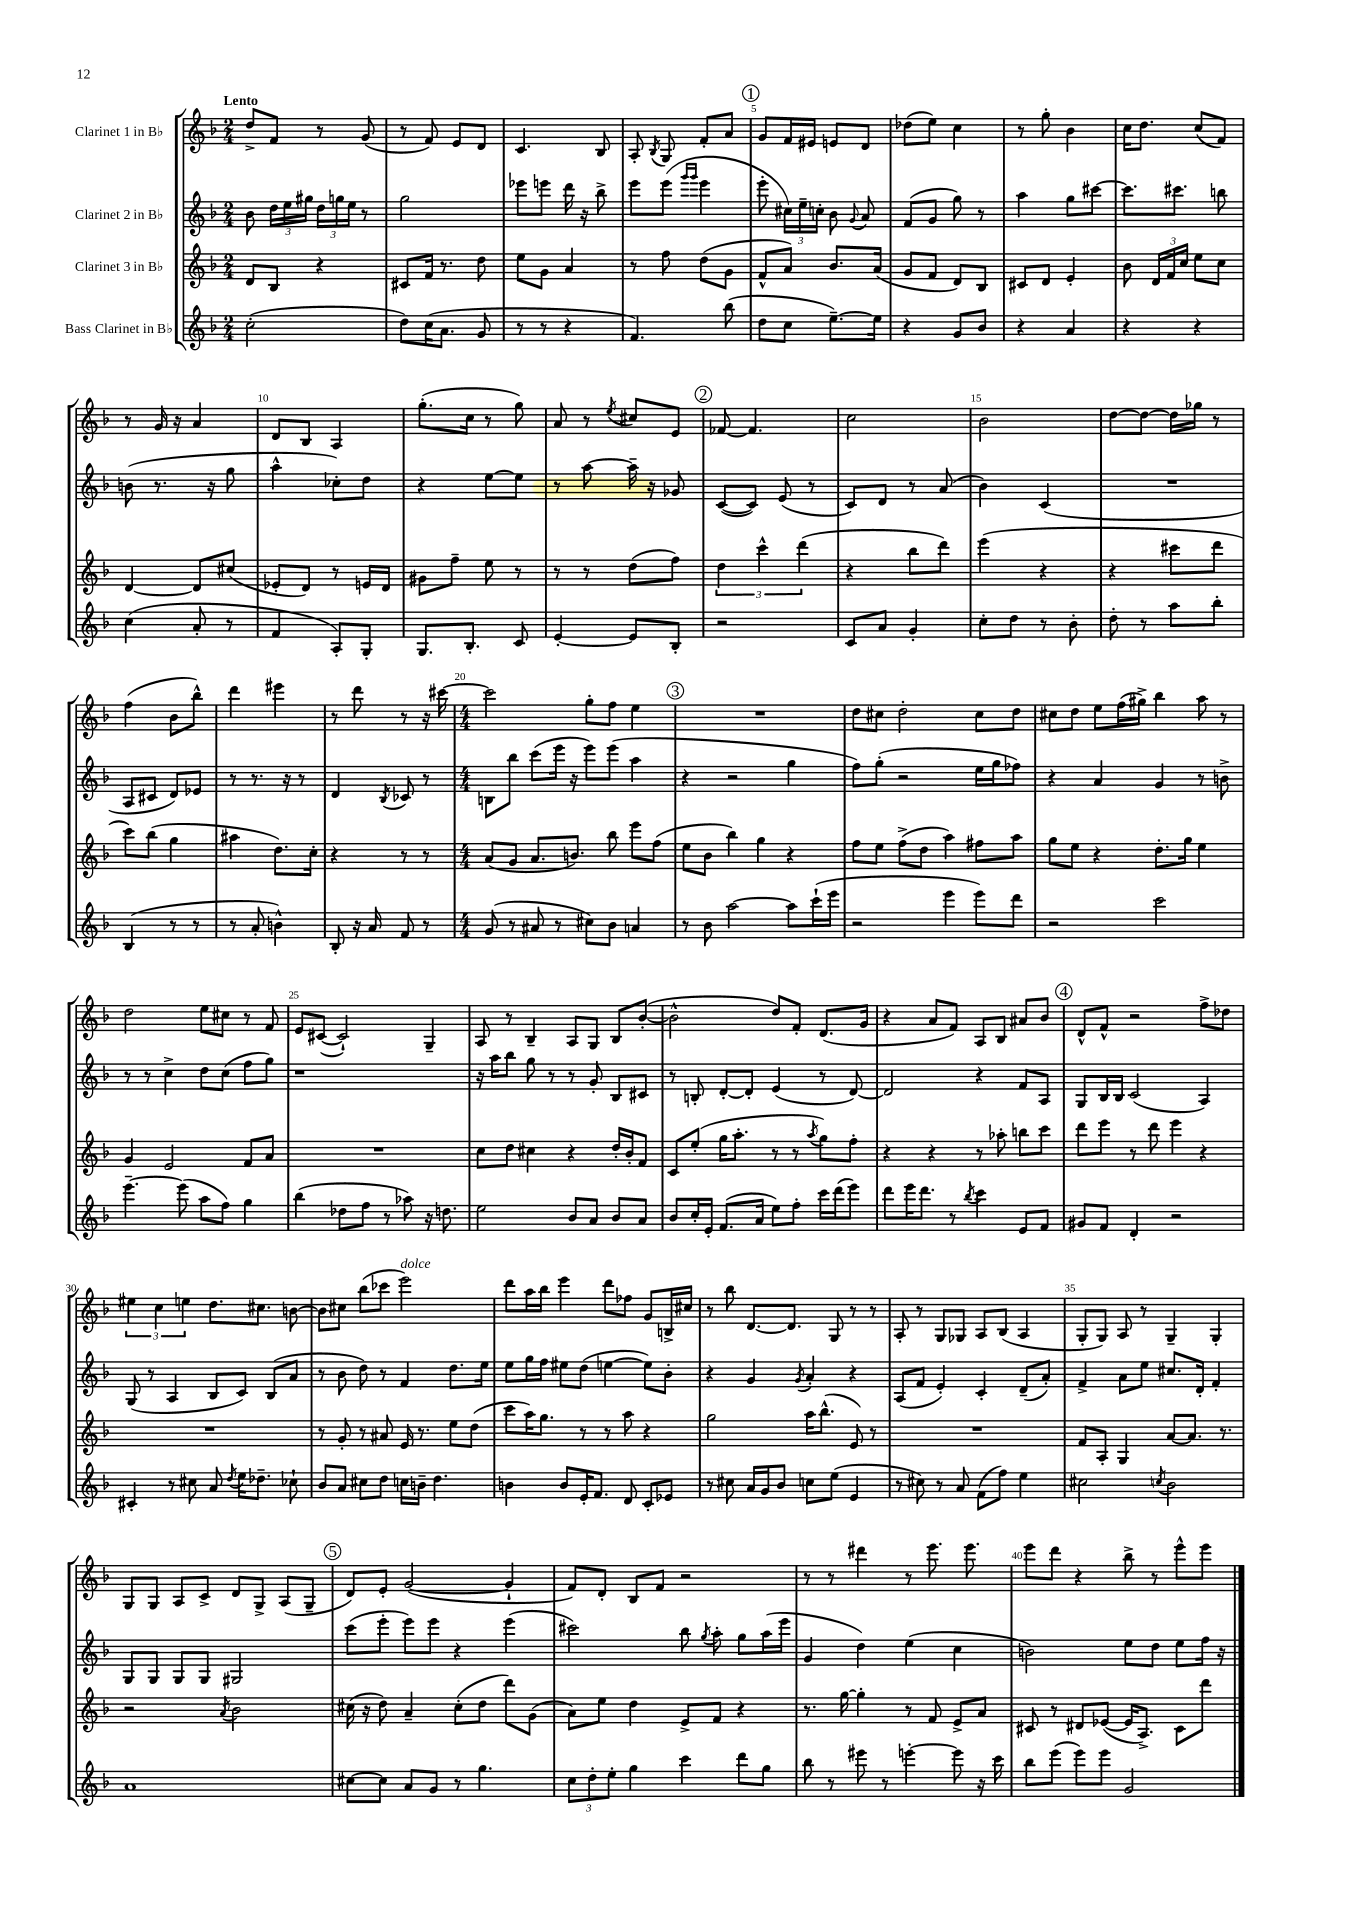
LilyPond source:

<<
\new StaffGroup <<
\new Staff = "s0" \with { instrumentName = "Clarinet 1 in Bb" } {
    \clef treble \key f \major \numericTimeSignature \time 2/4 \tempo "Lento"
    \autoBeamOff d''8[-> f'8] r8 g'8( |
    r8 f'8) e'8[ d'8] |
    c'4. bes8 |
    a8-. \acciaccatura { bes8 } g8 f'8[-. a'8] |
    \mark \markup { \circle "1" } g'8[ f'16 eis'16] e'8[ d'8] |
    des''8[( e''8]) c''4 |
    r8 g''8-. bes'4 |
    c''16[ d''8.] c''8[( f'8]) |
    r8 g'16 r16 a'4 |
    d'8[ bes8] a4 |
    g''8.[-.( c''16] r8 g''8) |
    a'8 r8 \acciaccatura { e''8 } cis''8[ e'8] |
    \mark \markup { \circle "2" } fes'8~ fes'4. |
    c''2 |
    bes'2 |
    d''8[~ d''8]~ d''16[ ges''16] r8 |
    f''4( bes'8[ bes''8]-^) |
    d'''4 eis'''4 |
    r8 d'''8 r8 r16 cis'''16~ |
    \numericTimeSignature \time 4/4 cis'''2 g''8[-. f''8] e''4 |
    \mark \markup { \circle "3" } R1 |
    d''8[ cis''8] d''2-. cis''8[ d''8] |
    cis''8[ d''8] e''8[ f''16( gis''16]->) bes''4 a''8 r8 |
    d''2 e''8[ cis''8] r8 f'8 |
    e'8[ cis'8]~( cis'2-!) g4-- |
    a8 r8 bes4-- a8[ g8] bes8[ bes'8]~-.( |
    bes'2-^ d''8[) f'8]-. d'8.[( g'16] |
    r4 a'8[ f'8]) a8[ bes8] ais'8[ bes'8] |
    \mark \markup { \circle "4" } d'8[-^ f'8]-^ r2 f''8[-> des''8] |
    \tuplet 3/2 { eis''4 c''4 e''4 } d''8.[ cis''8.] b'8~ |
    b'8[ cis''8] bes''8[( ces'''8] e'''2^\markup { \italic "dolce" }) |
    d'''8[ a''16 bes''16] e'''4 d'''8[ fes''8] g'8[ b16-> cis''16] |
    r8 bes''8 d'8.[~ d'8.] g8 r8 r8 |
    a8-. r8 g8[ ges8] a8[ bes8]( a4 |
    g8[-. g8]) a8 r8 g4-- g4-. |
    g8[ g8] a8[ c'8]-> d'8[ g8]-> a8[( g8]-- |
    \mark \markup { \circle "5" } d'8[) e'8]-. g'2~( g'4-! |
    f'8[) d'8]-. bes8[ f'8] r2 |
    r8 r8 dis'''4 r8 e'''8. e'''8. |
    e'''8[ d'''8] r4 bes''8-> r8 e'''8[-^ e'''8] \bar "|." |
}
\new Staff = "s1" \with { instrumentName = "Clarinet 2 in Bb" } {
    \clef treble \key f \major \numericTimeSignature \time 2/4
    \autoBeamOff bes'8 \tuplet 3/2 { d''16[ e''16 gis''16] } \tuplet 3/2 { d''16[ g''16 e''16] } r8 |
    g''2 |
    ees'''8[ e'''8] d'''16 r16 bes''8-> |
    e'''8[ e'''8]( \grace { g'''16[ g'''16] } e'''4 |
    \mark \markup { \circle "1" } e'''8-. \tuplet 3/2 { cis''16[) e''16-- c''16]-. } bes'8 \appoggiatura { g'8 } a'8 |
    f'8[( g'8] g''8) r8 |
    a''4 g''8[ cis'''8]~ |
    cis'''8.[ cis'''8.] b''8 |
    b'8( r8. r16 g''8 |
    a''4-^ ces''8[-.) d''8] |
    r4 e''8[~ e''8] |
    r8 a''8~ a''16-- r16 ges'8 |
    \mark \markup { \circle "2" } c'8[~( c'8]) e'8( r8 |
    c'8[) d'8] r8 a'8( |
    bes'4) c'4( |
    R2 |
    a8[ cis'8] d'8[) ees'8] |
    r8 r8. r16 r8 |
    d'4 \acciaccatura { bes8 } ces'8 r8 |
    \numericTimeSignature \time 4/4 b8[ bes''8] c'''8[( e'''16] r16 e'''8[) e'''8]( a''4 |
    \mark \markup { \circle "3" } r4 r2 g''4 |
    f''8[) g''8]-.( r2 e''16[ g''16 fes''8]) |
    r4 a'4 g'4 r8 b'8-> |
    r8 r8 c''4-> d''8[ c''8]( f''8[ g''8]) |
    r1 |
    r16 a''16[ bes''8] g''8 r8 r8 g'8-. bes8[ cis'8] |
    r8 b8-. d'8[~-. d'8]-. e'4( r8 d'8~) |
    d'2 r4 f'8[ a8] |
    \mark \markup { \circle "4" } g8[ bes16 bes16] c'2( a4) |
    g8( r8 a4 bes8[ c'8]) bes8[( a'8] |
    r8 bes'8 d''8) r8 f'4 d''8.[ e''16] |
    e''8[ g''16 f''16] eis''8[ d''8]( e''4~ e''8[) bes'8]-. |
    r4 g'4 \acciaccatura { g'8 } a'4-. r4 |
    a8[( f'8] e'4-.) c'4-. d'8[--( a'8]-.) |
    f'4-> a'8[ e''8] cis''8.[ d'16]-. f'4-. |
    g8[ g8] g8[ g8] gis2 |
    \mark \markup { \circle "5" } c'''8[( e'''8]-. e'''8[) e'''8] r4 e'''4( |
    cis'''2) bes''8 \acciaccatura { g''8 } a''8-. g''8[ a''16( e'''16] |
    g'4 d''4) e''4( c''4 |
    b'2) e''8[ d''8] e''8[ f''16] r16 \bar "|." |
}
\new Staff = "s2" \with { instrumentName = "Clarinet 3 in Bb" } {
    \clef treble \key f \major \numericTimeSignature \time 2/4
    \autoBeamOff d'8[ bes8] r4 |
    cis'8[ f'16] r8. d''8 |
    e''8[ g'8] a'4 |
    r8 f''8 d''8[( g'8] |
    \mark \markup { \circle "1" } f'8[-^ a'8]) bes'8.[ a'16]( |
    g'8[ f'8] d'8[) bes8] |
    cis'8[ d'8] e'4-. |
    bes'8 \tuplet 3/2 { d'16[ f'16 c''16] } e''8[ c''8] |
    d'4~ d'8[ cis''8]( |
    ees'8[-. d'8]) r8 e'16[ d'16] |
    gis'8[ f''8]-- e''8 r8 |
    r8 r8 d''8[( f''8]) |
    \mark \markup { \circle "2" } \tuplet 3/2 { d''4 c'''4-^ d'''4( } |
    r4 bes''8[ d'''8]) |
    e'''4( r4 |
    r4 cis'''8[ d'''8] |
    c'''8[) bes''8]( g''4 |
    ais''4 d''8.[) c''16]-. |
    r4 r8 r8 |
    \numericTimeSignature \time 4/4 a'8[( g'8] a'8.[ b'8.]) bes''8 e'''8[ f''8]( |
    \mark \markup { \circle "3" } e''8[ bes'8] bes''4) g''4 r4 |
    f''8[ e''8] f''8[->( d''8] a''4) fis''8[ a''8] |
    g''8[ e''8] r4 d''8.[-. g''16] e''4 |
    g'4 e'2 f'8[ a'8] |
    R1 |
    c''8[ d''8] cis''4 r4 d''16[-. bes'16-. f'8] |
    c'8[ e''8]-.( g''16[ a''8.]-. r8 r8 \acciaccatura { a''8 } g''8[) f''8]-. |
    r4 r4 r8 aes''8-. b''8[ c'''8] |
    \mark \markup { \circle "4" } d'''8[ e'''8] r8 d'''8 e'''4 r4 |
    R1 |
    r8 g'8-. r8 ais'8 e'16 r8. e''8[ d''8]( |
    c'''8[ a''16) g''8.] r8 r8 a''8 r4 |
    g''2 a''16[ bes''8.]-^( e'8) r8 |
    R1 |
    f'8[ a8]-. g4 a'8[~ a'8.] r8. |
    r2 \acciaccatura { a'8 } bes'2 |
    \mark \markup { \circle "5" } cis''16( r16 d''8) a'4-- cis''8[-.( d''8] d'''8[) g'8]( |
    a'8[) e''8] d''4 e'8[-> f'8] r4 |
    r8. g''16~ g''4-. r8 f'8 e'8[-> a'8] |
    cis'8 r8 dis'8[ ees'8]~( ees'16[ a8.]->) cis'8[ d'''8] \bar "|." |
}
\new Staff = "s3" \with { instrumentName = "Bass Clarinet in Bb" } {
    \clef treble \key f \major \numericTimeSignature \time 2/4
    \autoBeamOff c''2-.( |
    d''8[) c''16( a'8.] g'8 |
    r8 r8 r4 |
    f'4.) bes''8( |
    \mark \markup { \circle "1" } d''8[ c''8] e''8.[~--) e''16] |
    r4 g'8[ bes'8] |
    r4 a'4 |
    r4 r4 |
    c''4( a'8-. r8 |
    f'4 a8[-.) g8]-. |
    g8.[ bes8.]-. c'8 |
    e'4~-. e'8[ bes8]-. |
    \mark \markup { \circle "2" } r2 |
    c'8[ a'8] g'4-. |
    c''8[-. d''8] r8 bes'8-. |
    d''8-. r8 a''8[ bes''8]-. |
    bes4( r8 r8 |
    r8 a'8-. b'4-^) |
    bes8-. r16 a'16 f'8 r8 |
    \numericTimeSignature \time 4/4 g'8( r8 ais'8 r8 cis''8[) bes'8] a'4 |
    \mark \markup { \circle "3" } r8 bes'8 a''2~ a''8[ c'''16-!( e'''16] |
    r2 e'''4 e'''8[) d'''8] |
    r2 c'''2 |
    e'''4.~-- e'''8( a''8[ f''8]) g''4 |
    bes''4( des''8[ f''8] r8 aes''8) r16 d''8. |
    e''2 bes'8[ a'8] bes'8[ a'8] |
    bes'8[ c''16-. e'16]-. f'8.[( a'16] e''8[) f''8]-. c'''16[ d'''16( e'''8]) |
    d'''8[ e'''16 d'''8.] r8 \acciaccatura { bes''8 } c'''4 e'8[ f'8] |
    \mark \markup { \circle "4" } gis'8[ f'8] d'4-. r2 |
    cis'4-. r8 cis''8 a'8 \acciaccatura { d''8 } e''16[ des''8.]-- ces''8-! |
    bes'8[ a'8] cis''8[ d''8] c''16[ b'16]-- d''4. |
    b'4 b'8[ e'16-. f'8.] d'8 c'8[-. ees'8] |
    r8 cis''8 a'16[ g'16 bes'8] c''8[ e''8]( e'4 |
    r8 cis''8) r8 a'8 f'8[( f''8]) e''4 |
    cis''2 \acciaccatura { c''8 } bes'2 |
    a'1 |
    \mark \markup { \circle "5" } cis''8[~ cis''8] a'8[ g'8] r8 g''4. |
    \tuplet 3/2 { c''8[ d''8-. e''8]-. } g''4 c'''4 d'''8[ g''8] |
    bes''8 r8 eis'''8 r8 e'''4~-. e'''8 r16 c'''16 |
    bes''8[ e'''8]( e'''8[) e'''8] g'2 \bar "|." |
}
>>
>>
\layout { \context { \Score \override BarNumber.break-visibility = ##(#f #t #t) barNumberVisibility = #(every-nth-bar-number-visible 5) } }
